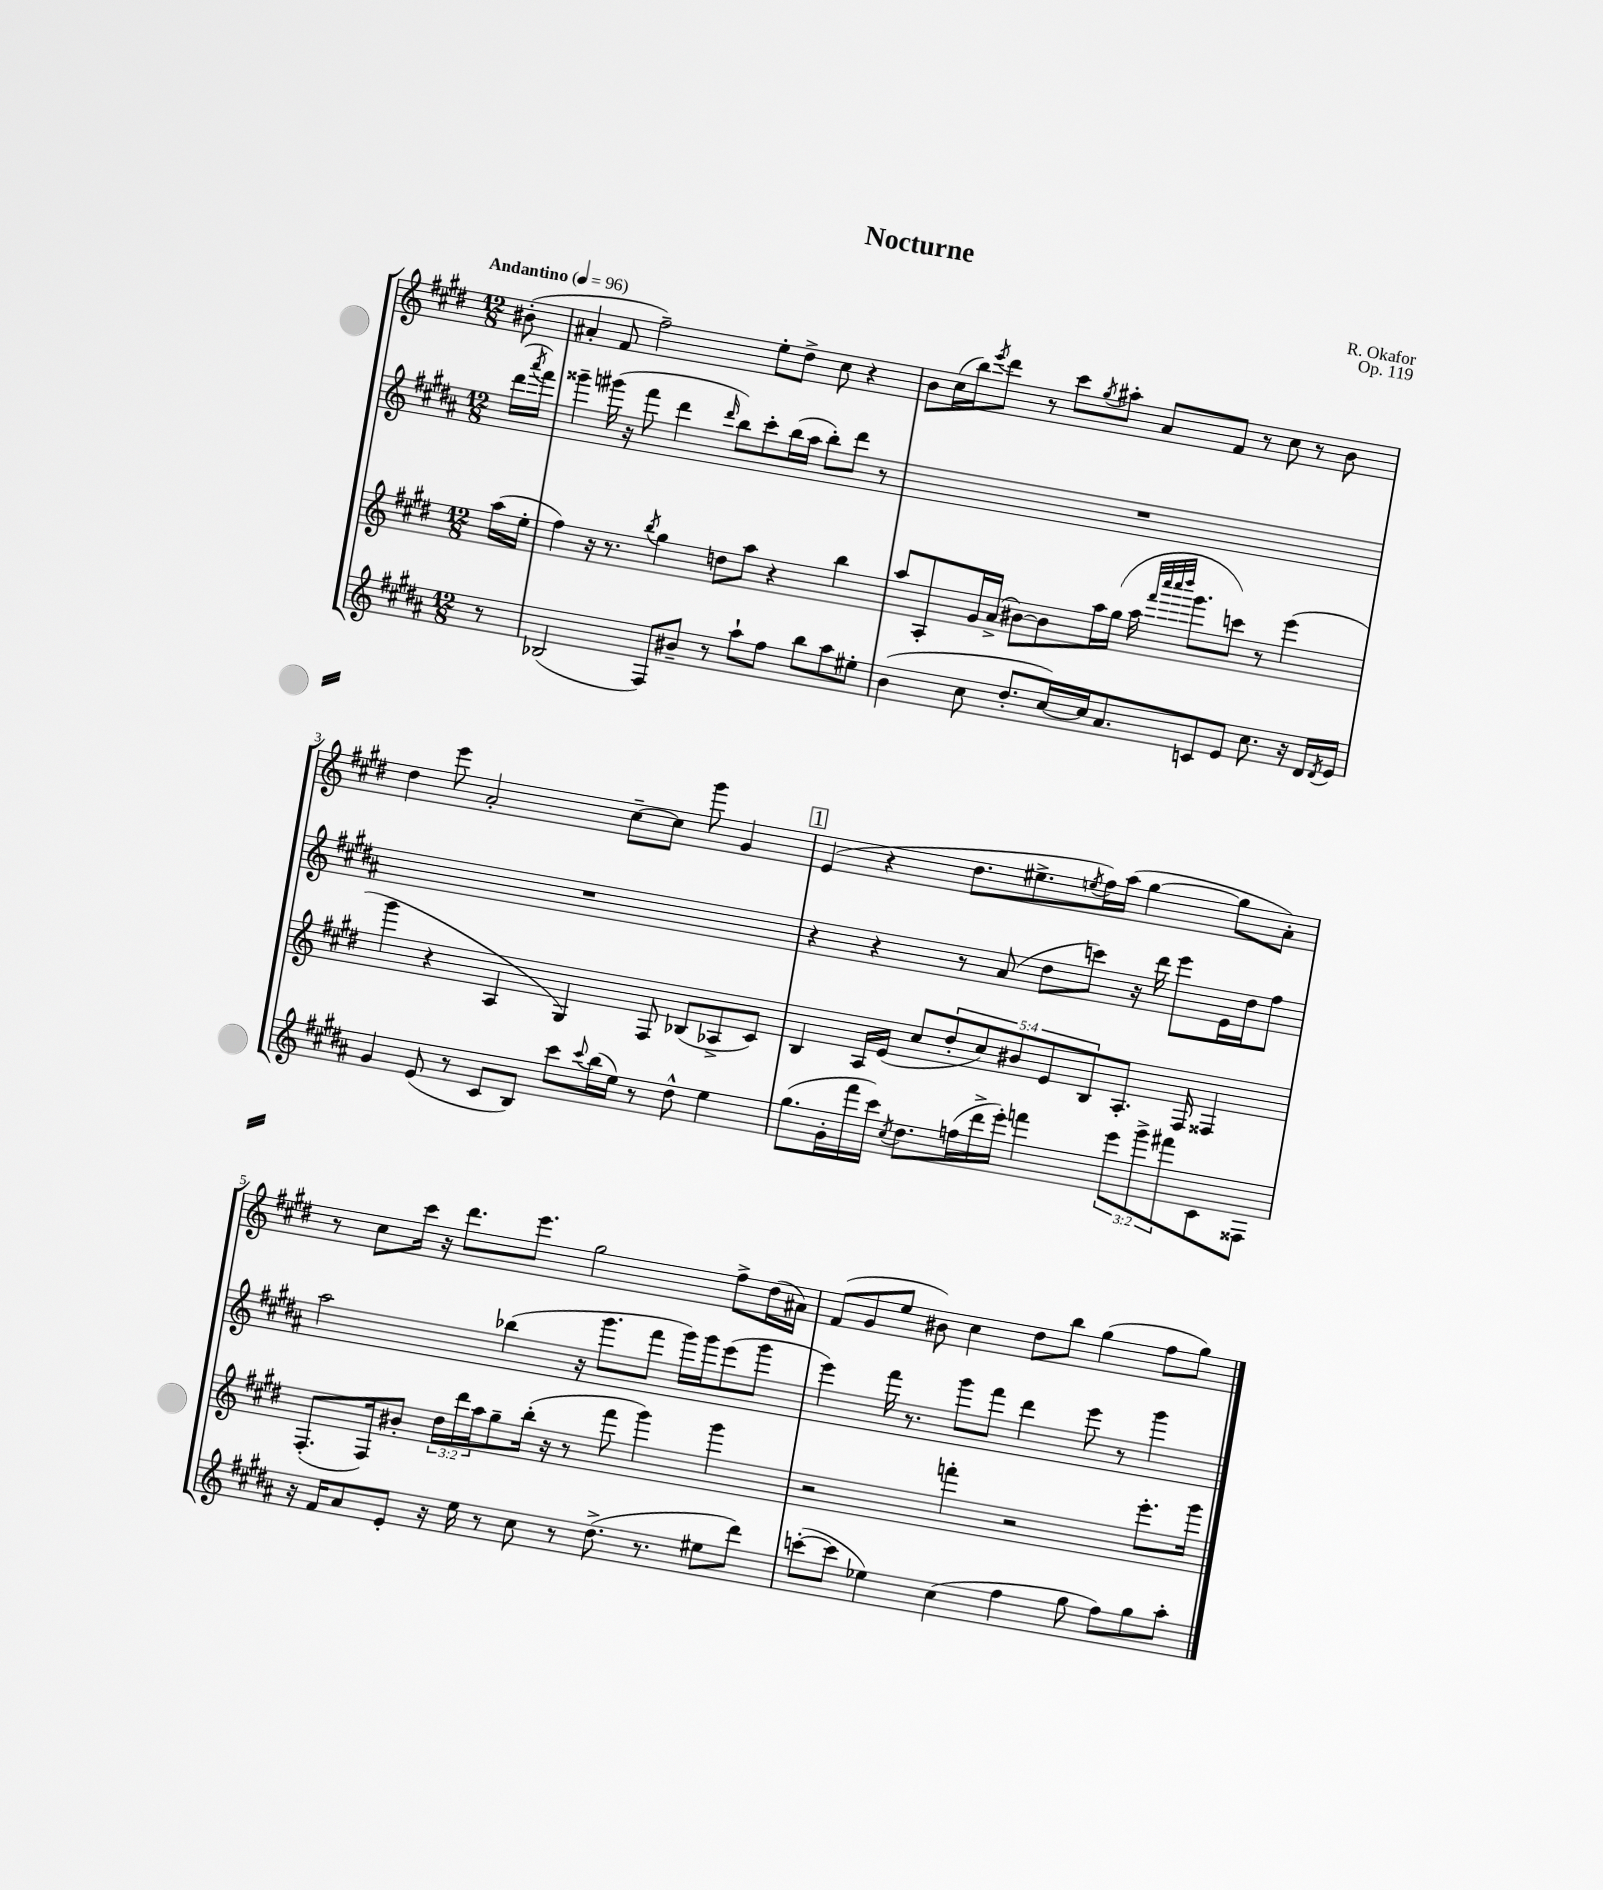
\header { title = "Nocturne" composer = "R. Okafor" opus = "Op. 119" }
<<
\new StaffGroup <<
\new Staff = "s0" {
    \clef treble \key e \major \numericTimeSignature \time 12/8 \partial 8 \tempo "Andantino" 4 = 96
    bis'8-.( |
    ais'4-. fis'8 fis''2--) e''8-. dis''8-> cis''8 r4 |
    b'8 cis''16( b''16) \acciaccatura { e'''8 } dis'''8 r8 cis'''8 \acciaccatura { gis''8 } ais''8-. a'8 fis'8 r8 cis''8 r8 b'8 |
    dis''4 e'''8 a'2-. cis''8~-- cis''8 gis'''8 gis'4 |
    \mark \markup { \box "1" } e'4( r4 dis''8. eis''8.-> \acciaccatura { e''8 } fis''16) a''16( gis''4~ gis''8 a'8-.) |
    r8 cis''8 cis'''16 r16 dis'''8. e'''8. gis''2 fis''8-> dis''16( ais'16) |
    fis'8( gis'8 e''8 bis'8) cis''4 dis''8 b''8 gis''4( fis''8 gis''8) \bar "|." |
}
\new Staff = "s1" {
    \clef treble \key b \major \numericTimeSignature \time 12/8 \partial 8
    dis'''16( \acciaccatura { ais'''8 } fis'''16) |
    gisis'''4-- gis'''16( r16 fis'''8 dis'''4 \grace { dis'''16 } b''8) cis'''8-. b''16( ais''16 b''8-.) dis'''8 r8 |
    R1. |
    R1. |
    \mark \markup { \box "1" } r4 r4 r8 ais'8( dis''8 c'''8) r16 dis'''16 e'''8 e'16 dis''16 fis''8 |
    ais''2 bes''4( r16 gis'''8. fis'''8 gis'''16) gis'''16 e'''8( gis'''8 |
    e'''4) fis'''16 r8. gis'''8 fis'''8 dis'''4 e'''8 r8 gis'''4 \bar "|." |
}
\new Staff = "s2" {
    \clef treble \key e \major \numericTimeSignature \time 12/8 \override Staff.TupletNumber.text = #tuplet-number::calc-fraction-text \partial 8
    a''16( e''16-. |
    fis''4) r16 r8. \acciaccatura { b''8 } gis''4 d''8 a''8 r4 b''4 |
    a''8 a8-. gis'16 a'16->( bis'8~) bis'8 a''16 gis''16( a''16 \grace { fis'''32 cis''''32 cis''''32 dis''''32 } gis'''8. c'''8) r8 e'''4( |
    gis'''4 r4 a4 gis4) fis8 bes8( aes8-> cis'8) |
    \mark \markup { \box "1" } b4 a16 e'16( cis''8 \tuplet 5/4 { dis''8-. cis''8) bis'8 e'8 b8 } a8.-. fis16 fisis4 |
    fis8.-.( fis16) bis'8-. \tuplet 3/2 { dis''16 dis'''16 a''16 } gis''8-- b''16-.( r16 r8 fis'''8 gis'''4) gis'''4 |
    r2 f'''4-. r2 e'''8.-. gis'''16 \bar "|." |
}
\new Staff = "s3" {
    \clef treble \key b \major \numericTimeSignature \time 12/8 \override Staff.TupletNumber.text = #tuplet-number::calc-fraction-text \partial 8
    r8 |
    bes2( fis8) bis'8-- r8 ais''8-! fis''8 b''8 ais''8 eis''8-. |
    b'4( cis''8 dis''8.-. cis''16~) cis''16 ais'8. c'8 e'8 cis''8. r16 dis'16 \acciaccatura { dis'8 } e'16 |
    gis'4 e'8( r8 cis'8 b8) cis'''8 \appoggiatura { cis'''8 } b''16( e''16) r8 dis''8-^ e''4 |
    \mark \markup { \box "1" } gis''8.( gis'16-. fis'''16 cis'''16) \acciaccatura { cis''8 } dis''8. f''16( dis'''16-> e'''16-.) f'''4 \tuplet 3/2 { e'''8 gis'''8-> fis'''8 } cis'8 fisis8 |
    r16 fis'16 ais'8 e'8-. r16 e''16 r8 cis''8 r8 dis''8.->( r8. eis''8 dis'''8) |
    c'''8~-.( c'''8 ees''4) cis''4( fis''4 gis''8 fis''8) gis''8 ais''8-. \bar "|." |
}
>>
>>
